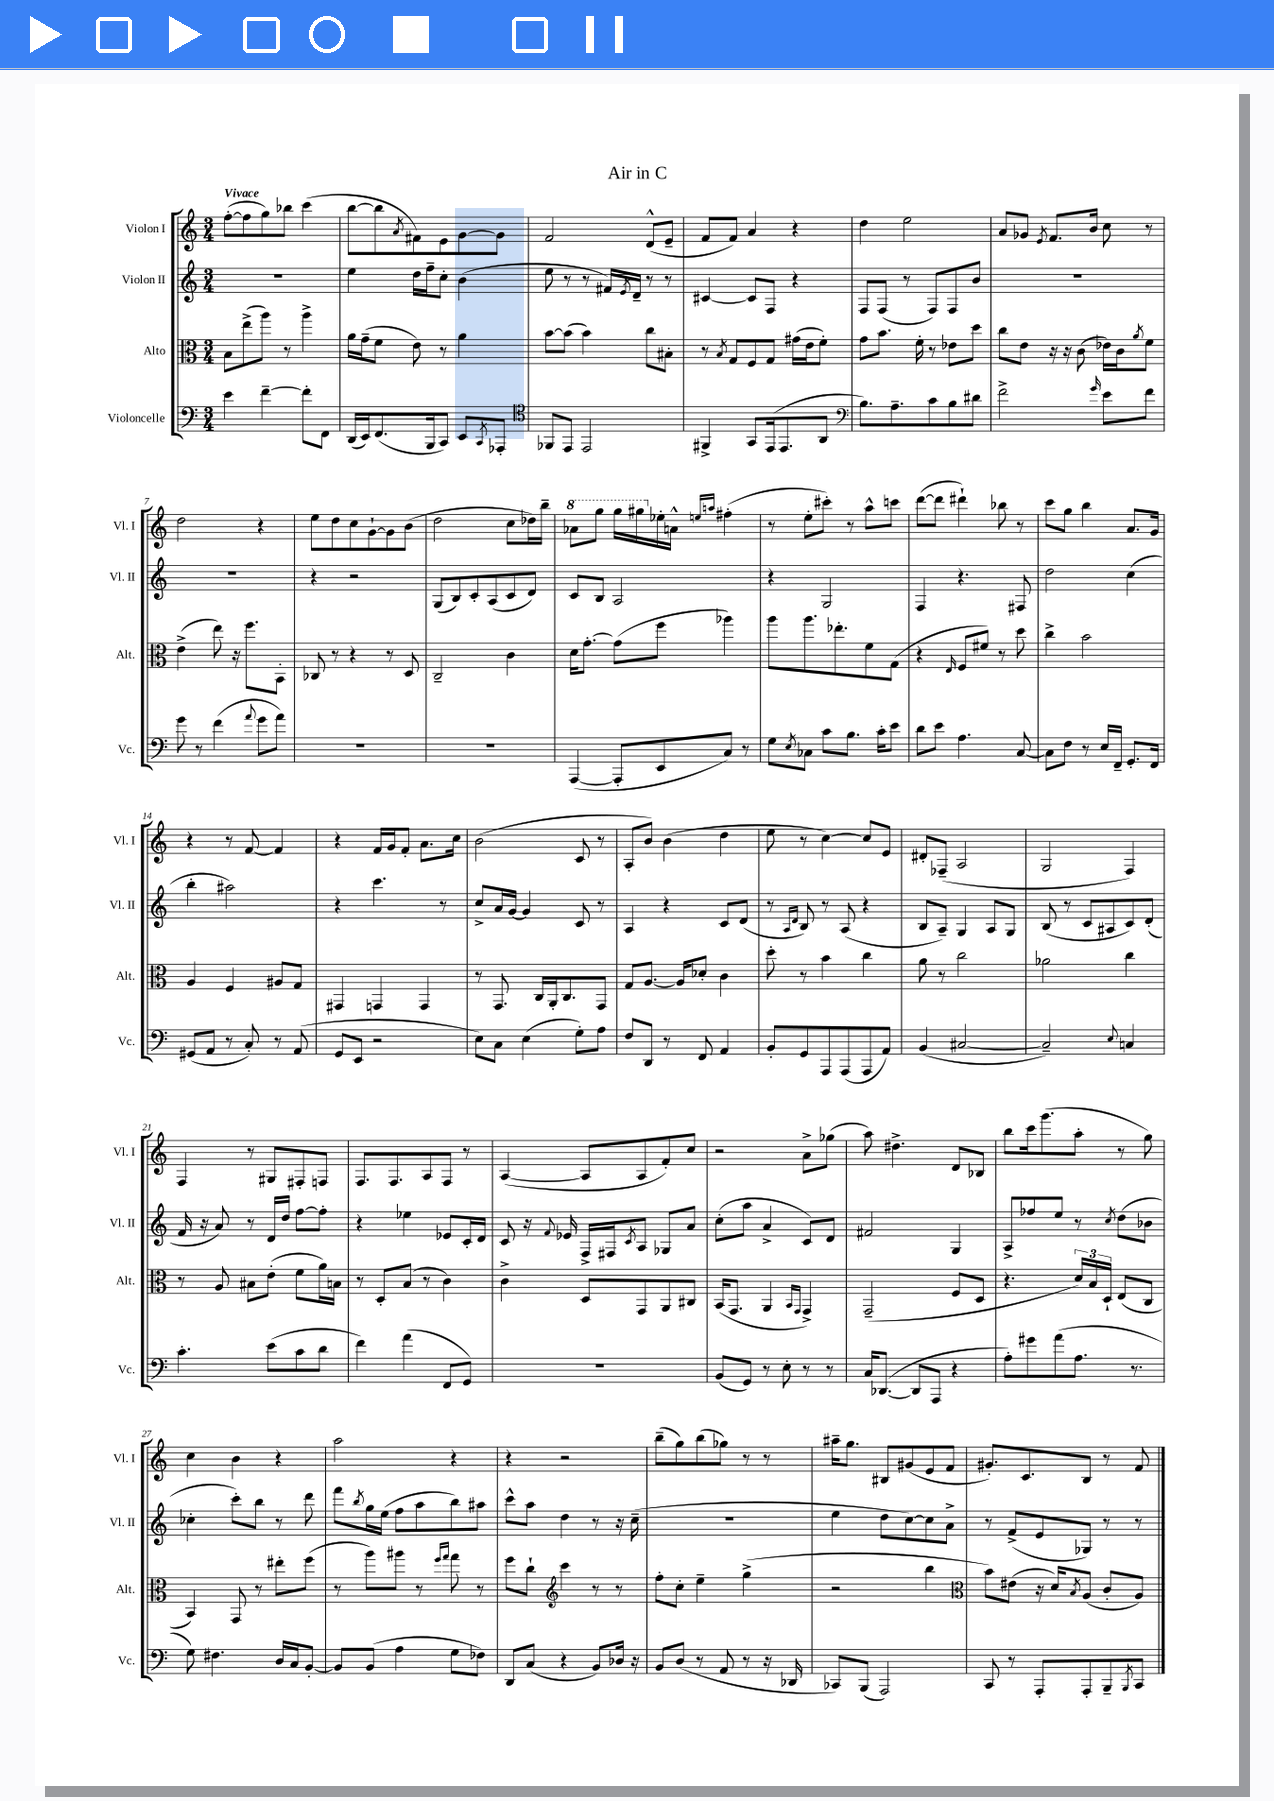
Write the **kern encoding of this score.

**kern	**kern	**kern	**kern
*staff4	*staff3	*staff2	*staff1
*clefF4	*clefC3	*clefG2	*clefG2
*k[]	*k[]	*k[]	*k[]
*M3/4	*M3/4	*M3/4	*M3/4
4e\	8B\L	2.r	([8ff'\L
.	(8ee^\	.	8ff\]
[4f~\	8aa\J)	.	8gg\)
.	8r	.	8bb-\J
8f'\]L	4aa^\	.	(4ccc\
8FF\J	.	.	.
=	=	=	=
(16DD/LL	16a\LL	4ee\	[8bb\L
16EE/J)	(16g~\J	.	.
(8.FF/	8f\J	.	8bb\]
.	.	.	8qa/
.	8e\)	16dd\LL	8f#\)
16BBB/k	.	16ff~\J	.
8CC/J)	8r	8cc'\J	8e\
8EE/L	4a\	(4b\	[8g\
8qCC/	.	.	.
8AAA-'/J	.	.	8g\]J
=	=	=	=
*clefC4	*	*	*
8FF-/L	[8b\L	8ee\	2f/
8EE/J	(8b\]J	8r	.
2EE/	4b\)	8r	.
.	.	16f#/LL)	.
.	.	8qe/	.
.	.	16d~/JJ	.
.	8cc\L	8r	(8d^^/L
.	8B#'\J	8r	8e~/J
=	=	=	=
4FF#^/	8r	[4c#/	8f/L
.	8qB/	.	.
.	8G/L	.	8f/J)
8GG/L	8F/	8c#/]L	4a/
(16EE/k	8G/J	8F/J	.
8.EE/	.	.	.
.	(16g#\LL	4r	4r
.	16e\J	.	.
8AA/J	8f'\J)	.	.
=	=	=	=
*clefF4	*	*	*
8.B\L)	8g\L	8F/L	4dd\
.	8.b\J	(8F/J	.
8.A~\	.	.	.
.	.	8r	2ee\
.	16f'\	.	.
8c\	8r	8F/L)	.
8B\	8e-\L	8F/	.
8d#\J	8dd\J	8b/J	.
=	=	=	=
2f^\	8cc\L	2.r	8a/L
.	8e\J	.	8g-/J
.	.	.	8qe/
.	16r	.	8.f/L
.	16r	.	.
.	(8c\	.	.
.	.	.	16b/Jk
16qqg/	.	.	.
8e\L	16e-\LL)	.	8cc\
.	16c\J	.	.
.	8qa/	.	.
8f\J	8f\J	.	8r
=	=	=	=
8g\	(4e^\	2.r	2dd\
8r	.	.	.
(4f\	8ee\)	.	.
.	16r	.	.
.	8.ff\L	.	.
8qqa/	.	.	.
8g\L	.	.	4r
8a\J)	8BB'\J	.	.
=	=	=	=
2.r	8C-/	4r	8ee\L
.	8r	.	8dd\
.	4r	2r	8cc\
.	.	.	[8g`\
.	8r	.	8g\]
.	8D/	.	(8b\J
=	=	=	=
2.r	2C~/	(8G/L	2dd\
.	.	8B/)	.
.	.	8c'/	.
.	.	(8A/	.
.	4c\	8c/	8cc\L
.	.	8d/J)	16dd-\L)
.	.	.	16bb~\JJ
=	=	=	=
([4AAA/	16d\LK	8c/L	8aa-\L
.	[8.g'\J	.	.
.	.	8B/J	8ggg\J
8AAA'/]L	(8g\]L	2A/	16ggg\LL
.	.	.	16ggg#\
8EE/	8ff\J	.	16ee-'\
.	.	.	16a^^\JJ
.	.	.	16qqee/LL
.	.	.	16qqaa/JJ
8C/J)	4aa-\)	.	(4ff#'\
8r	.	.	.
=	=	=	=
8G\L	8aa\L	4r	8r
8qE/	.	.	.
8C-\J	8.aa\	.	8ee'\L
8c\L	.	2G/	8ccc#'\J)
.	8.ee-'\	.	.
8.B\J	.	.	8r
.	8f\	.	8aa^^\L
16c'\LK	.	.	.
8e\J	(8G\J	.	8ccc\J
=	=	=	=
8d\L	4r	4F/	([8ddd\L
8e\J	.	.	8ddd\]J
.	16qqE/	.	.
4.A\	8F/L	4.r	4ddd#`\)
.	8f#/J)	.	.
.	8r	.	8bb-\
[8C/	8dd\	8F#/	8r
=	=	=	=
8C\]L	4cc^\	2dd\	8ccc\L
8F\J	.	.	8gg\J
8r	2b\	.	4bb\
16E/LL	.	.	.
16FF~/JJ	.	.	.
8.GG'/L	.	(4cc\	8.a/L
16FF/Jk	.	.	16g/Jk
=	=	=	=
(8GG#/L	4A/	4bb'\	4r
8AA/J	.	.	.
8r	4F/	2aa#\)	8r
8C'/)	.	.	[8f/
8r	8A#/L	.	4f/]
(8AA/	8G/J	.	.
=	=	=	=
8GG/L	4GG#/	4r	4r
8EE/J	.	.	.
2r	4GG/	4.ccc\	16f/LL
.	.	.	16g/J
.	.	.	8f'/J
.	4GG/	.	8.a\L
.	.	8r	.
.	.	.	16cc\Jk
=	=	=	=
8E\L)	8r	8cc^/L	(2b\
8C\J	8.GG/	16a/L	.
.	.	[16g/JJ	.
(4E\	.	4g/]	.
.	16C/LL	.	.
.	16AA'/J	.	.
.	8.C/	.	.
8G'\L)	.	8c/	8c/
8A\J	8GG/J	8r	8r
=	=	=	=
8F/L	8G/L	4A/	8A'/L
8DD/J	[8.A/J	.	8b/J)
8r	.	4r	(4b\
.	16A/]LK	.	.
8FF/	8d-'/J	.	.
4AA/	4c\	8c/L	4dd\
.	.	(8d/J	.
=	=	=	=
8BB'/L	8dd'\	8r	8ee\
.	.	16qqA/LL	.
.	.	16qqd/JJ	.
8GG/	8r	8B/)	8r
8AAA/	4b\	8r	[4cc\)
(8AAA/	.	(8A/	.
8AAA/	4cc\	4r	8cc/]L
8AA/J)	.	.	8e/J
=	=	=	=
(4BB/	8a\	8B/L	8d#'/L
.	8r	8A~/J)	(8F-~/J
[2C#/	2cc\	4G/	2A/
.	.	8A/L	.
.	.	8G/J	.
=	=	=	=
2C#~/])	2a-\	(8B/	2G/
.	.	8r	.
.	.	8c/L	.
.	.	8A#/	.
8qqE/	.	.	.
4C/	4cc\	8c/)	4F/)
.	.	(8d'/J	.
=	=	=	=
4.c'\	8r	16f/	4F/
.	.	16r	.
.	8A/	8a/)	.
.	8B#\L	8r	8r
(8e\L	(8e'\J	16d/LL	8G#/L
.	.	16dd/JJ	.
8c\	8f\L	[8ff\L	8F#'/
8d\J	16a\L)	8ff'\]J	8F/J
.	16B\JJ	.	.
=	=	=	=
4f\)	8r	4r	8.F/L
.	8D'/L	.	.
.	.	.	8.F/
(4a\	(8B/J	4ee-\	.
.	8r	.	8A/
8FF/L	4c\)	8e-/L	8F/J
8GG/J)	.	16c'/L	8r
.	.	16d/JJ	.
=	=	=	=
2.r	4c^\	8c/	([4A/
.	.	16r	.
.	.	8qqf/	.
.	.	16e-/	.
.	8D/L	16F^/LL	8A/]L
.	.	16F#/J	.
.	.	8qc/	.
.	8GG/	8A/J	8A/
.	8AA/	8G-/L	8f'/)
.	8C#/J	8a/J	8cc/J
=	=	=	=
(8BB/L	(16BB/LK	(8cc'\L	2r
.	8.GG/J	.	.
8GG/J)	.	8aa\J	.
8r	4AA/	4a^/	.
8E'\	.	.	.
.	16qqBB/LL	.	.
.	16qqGG/JJ	.	.
8r	4GG^/)	8c/L)	8a^\L
8r	.	8d/J	(8gg-\J
=	=	=	=
16C/LK	(2GG~/	2f#/	8aa\)
([8.DD-/J	.	.	.
.	.	.	4.dd#^\
8DD-/]L	.	.	.
8AAA/J	.	.	.
4r	8F/L	4G/	8d/L
.	8D/J	.	8B-/J
=	=	=	=
8A'\L)	4.r	8A^/L	8bb\L
8g#\	.	8ff-/	16ccc\k
.	.	.	(8.ggg\
(8a\	.	8ee/J	.
8.A\J	24d/LL)	8r	8aa'\J
.	24B/	.	.
.	24D`/JJ	.	.
.	.	8qcc/	.
.	(8E/L	(8dd\L	8r
8.r	.	.	.
.	8C/J	8b-\J	8gg\)
=	=	=	=
8G\)	4BB/)	4cc-'\	4cc\
4.F#\	.	.	.
.	8GG/	8ccc'\L)	4b\
.	8r	8bb\J	.
16D/LL	8ee#'\L	8r	4r
16C/J	.	.	.
[8BB'/J	(8ff\J	8ddd\	.
=	=	=	=
8BB/]L	8r	8fff\L	2aa\
.	.	8qbb/	.
(8BB/J	8aa\L)	16gg\L	.
.	.	(16ee\JJ	.
4A\	8aa#\J	8ff\L	.
.	8r	8aa\	.
.	16qqff/LL	.	.
.	16qqgg/JJ	.	.
8G\L	8gg\	8bb\)	4r
8F-\J)	8r	8aa#\J	.
=	=	=	=
8DD/L	8ff\L	8ccc^^\L	4r
(8C/J	8cc`\J	8aa\J	.
*	*clefG2	*	*
4r	4ccc\	4dd\	2r
8BB/L)	8r	8r	.
16D-/Jk	8r	16r	.
16r	.	(16cc~\	.
=	=	=	=
8BB/L	8ff'\L	2.r	(8bb~\L
(8D/J	8cc'\J	.	8gg\)
8r	4ee~\	.	(8bb\
8AA/	.	.	8gg-\J)
8r	(4gg^\	.	8r
16r	.	.	8r
16DD-/	.	.	.
=	=	=	=
8CC-/L)	2r	4ee\	16aa#~\LK
.	.	.	8.gg\J
(8BBB/J	.	.	.
2AAA/)	.	8dd\L	8B#/L
.	.	[8cc\)	(8g#/
.	4bb\	8cc\]	8e/
.	.	8a^\J	8f/J
=	=	=	=
*	*clefC3	*	*
8CC/	8b\L)	8r	8.g#'/L)
8r	(8e#\J	(8f^/L	.
.	.	.	8.c/
8AAA'/L	16r	8e/	.
.	16d/LK)	.	.
.	8qB/	.	.
8AAA'/	(8A/J	8G-/J)	8B/J
8BBB~/	8c'/L	8r	8r
8qBBB/	.	.	.
8CC/J	8A/J)	8r	8f/
==	==	==	==
*-	*-	*-	*-
